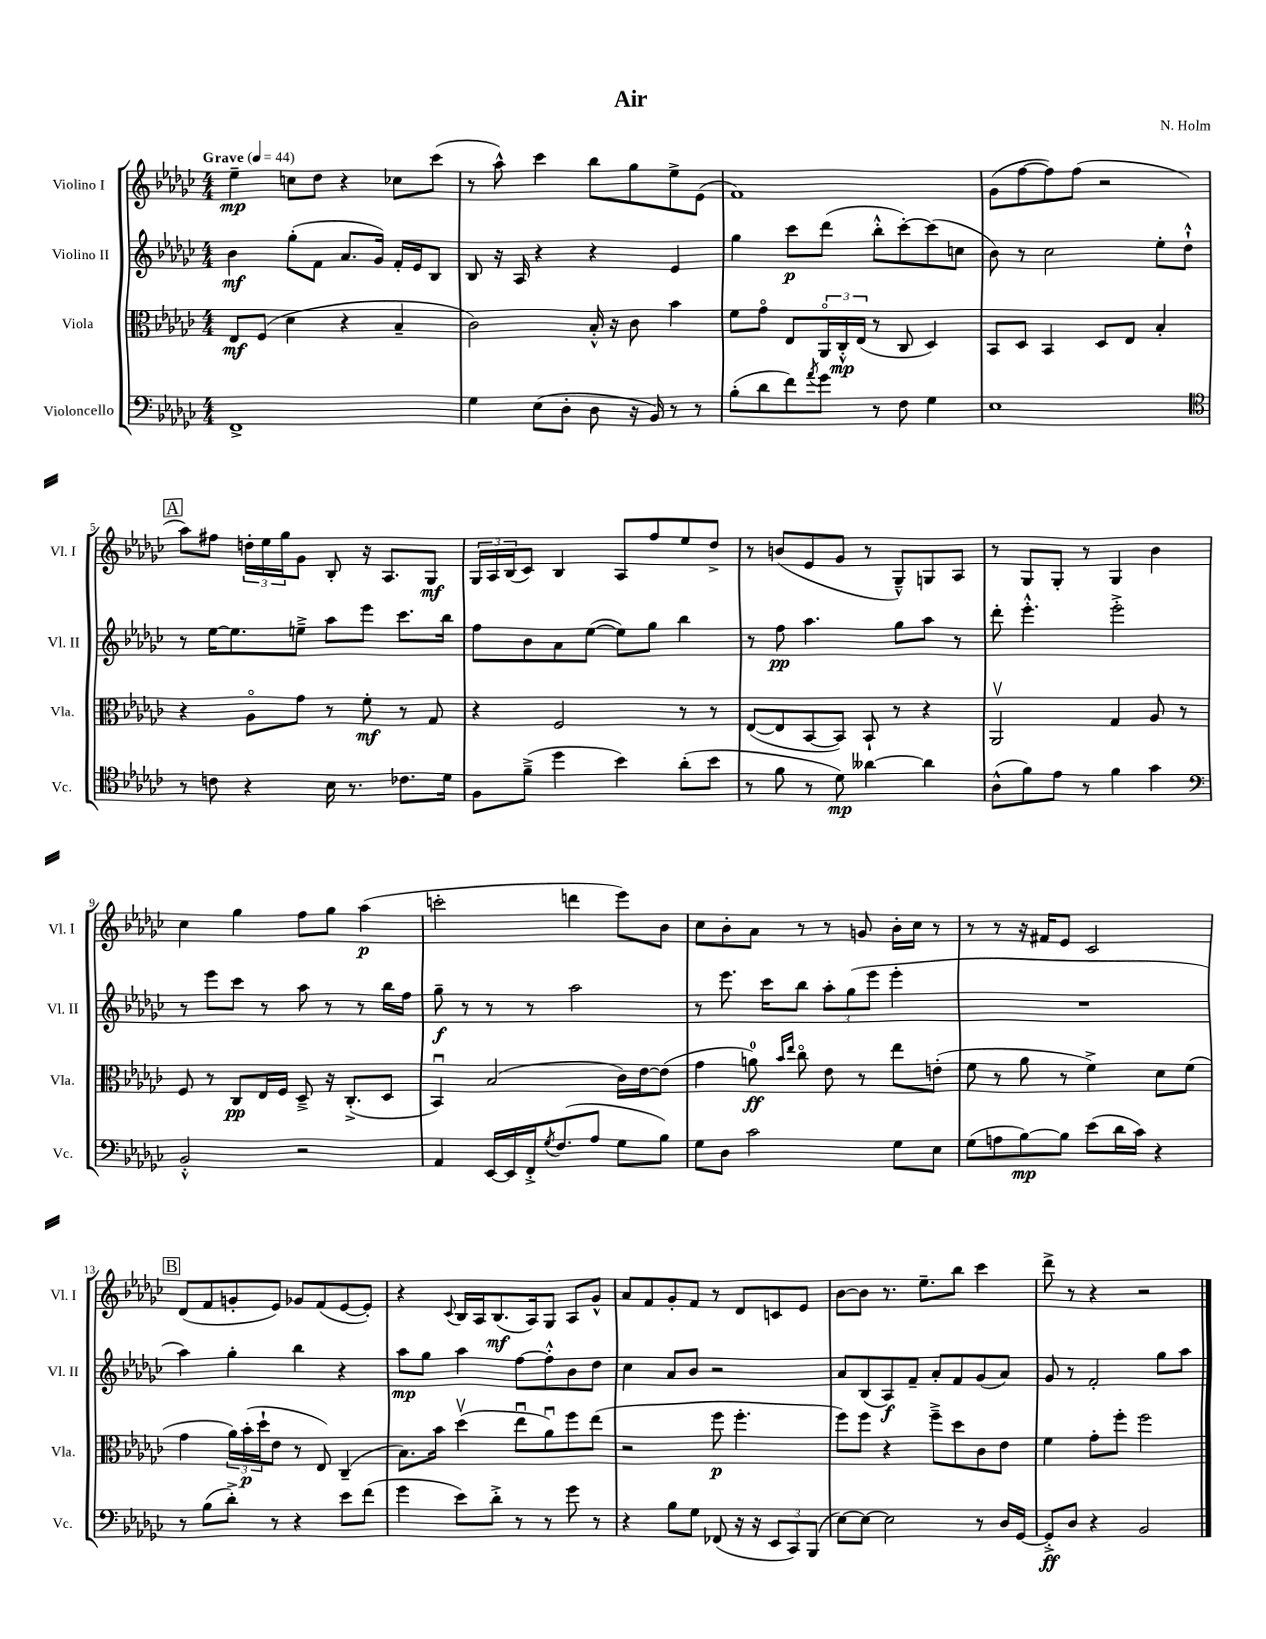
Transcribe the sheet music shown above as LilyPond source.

\header { title = "Air" composer = "N. Holm" }
<<
\new StaffGroup <<
\new Staff = "s0" \with { instrumentName = "Violino I" shortInstrumentName = "Vl. I" } {
    \clef treble \key ges \major \numericTimeSignature \time 4/4 \tempo "Grave" 4 = 44
    ees''4--\mp c''8 des''8 r4 ces''8 ces'''8( |
    r8 aes''8-^) ces'''4 bes''8 ges''8 ees''8-> ees'8( |
    f'1) |
    ges'8( f''8~ f''8) f''8( r2 |
    \mark \markup { \box "A" } aes''8) fis''8 \tuplet 3/2 { d''16-. ees''16 ges''16 } ges'8 bes8-. r16 aes8. ges8\mf |
    \tuplet 3/2 { ges16 aes16 bes16( } ces'8) bes4 aes8 f''8 ees''8 des''8-> |
    r8 b'8( ees'8 ges'8 r8 ges8---^) g8 aes8 |
    r8 ges8 ges8-. r8 ges4 bes'4 |
    ces''4 ges''4 f''8 ges''8 aes''4\p( |
    c'''2-. d'''4 ees'''8) bes'8 |
    ces''8 bes'8-. aes'8 r8 r8 g'8 bes'16-. ces''16 r8 |
    r8 r8 r16 fis'16 ees'8 ces'2 |
    \mark \markup { \box "B" } des'8( f'8 g'8-. ees'8) ges'8 f'8( ees'8~ ees'8-.) |
    r4 \appoggiatura { ces'8 } bes16 aes16 bes8.\mf( aes16) ges8 aes8 ges'8-^ |
    aes'8 f'8 ges'8-. f'8 r8 des'8 c'8 ees'8 |
    bes'8~ bes'8 r8. ees''8.-- bes''8 ces'''4 |
    des'''8-> r8 r4 r2 \bar "|." |
}
\new Staff = "s1" \with { instrumentName = "Violino II" shortInstrumentName = "Vl. II" } {
    \clef treble \key ges \major \numericTimeSignature \time 4/4
    bes'4\mf ges''8-.( f'8 aes'8. ges'16) f'16-. ees'16 bes8 |
    bes8 r16 aes16 r4 r4 ees'4 |
    ges''4 ces'''8\p des'''8( bes''8-.-^ ces'''8~-.) ces'''8( c''8 |
    bes'8) r8 ces''2 ees''8-. des''8-!-^ |
    \mark \markup { \box "A" } r8 ees''16~ ees''8. e''8---> aes''8 ees'''8 ces'''8. bes''16 |
    f''8 bes'8 aes'8 ees''8~( ees''8) ges''8 bes''4 |
    r8 f''8\pp aes''4. ges''8 aes''8 r8 |
    des'''8-. ees'''4.-.-^ ees'''2-.-> |
    r8 ees'''8 ces'''8 r8 aes''8 r8 r8 bes''16 f''16 |
    ges''8--\f r8 r8 r8 aes''2 |
    r8 ees'''8. ces'''16 bes''8 \tuplet 3/2 { aes''8-. ges''8( ees'''8 } ees'''4-. |
    R1 |
    \mark \markup { \box "B" } aes''4) ges''4-. bes''4 r4 |
    aes''8\mp ges''8 aes''4 f''8~ f''8-.-^ bes'8 des''8 |
    ces''4 aes'8 bes'8 r2 |
    aes'8 bes8( aes8\f) f'8-- aes'8-. f'8 ges'8( aes'8) |
    ges'8 r8 f'2-. ges''8 aes''8 \bar "|." |
}
\new Staff = "s2" \with { instrumentName = "Viola" shortInstrumentName = "Vla." } {
    \clef alto \key ges \major \numericTimeSignature \time 4/4
    ees8\mf f8( des'4 r4 bes4-- |
    ces'2) bes16-.-^ r16 ces'8 bes'4 |
    f'8 ges'8\flageolet ees8 \tuplet 3/2 { aes,16\flageolet ces16-.-^\mp ees16( } r8 ces8 des4) |
    bes,8 des8 bes,4 des8 ees8 bes4-. |
    \mark \markup { \box "A" } r4 aes8\flageolet ges'8 r8 f'8-.\mf r8 ges8 |
    r4 f2 r8 r8 |
    ees8~( ees8 bes,8~ bes,8) bes,8-! r8 r4 |
    aes,2\upbow ges4 aes8 r8 |
    f8 r8 ces8\pp ees16 f16 des8---> r16 ces8.-.->( des8 |
    bes,4\downbow) bes2( ces'16) ees'16~ ees'8( |
    ges'4 a'8-0\ff) \grace { bes'16 ees''16 } ces''8\flageolet ees'8 r8 ees''8 e'8-.( |
    f'8 r8 aes'8 r8 f'4->) des'8 f'8( |
    \mark \markup { \box "B" } ges'4 \tuplet 3/2 { aes'16) bes'16-.\p( des''16-! } ees'8 r8 ees8) ces4--( |
    bes8.) bes'16 des''4\upbow( ees''8\downbow aes'8\downbow) f''8 ees''8( |
    r2 f''8\p f''4.-. |
    f''8) f''8 r4 f''8---> des''8 ces'8 ees'8 |
    f'4 ges'8-. f''8-. f''2 \bar "|." |
}
\new Staff = "s3" \with { instrumentName = "Violoncello" shortInstrumentName = "Vc." } {
    \clef bass \key ges \major \numericTimeSignature \time 4/4
    f,1-> |
    ges4 ees8( des8-. des8 r16 bes,16) r8 r8 |
    bes8-.( des'8 f'8) \acciaccatura { aes'8 } ges'8 r8 f8 ges4 |
    ees1 |
    \mark \markup { \box "A" } \clef tenor r8 c'8 r4 bes16 r8. ces'8. des'16 |
    f8 f'8--->( des''4 bes'4) aes'8-.( bes'8 |
    r8 f'8 r8 des'8\mp) aeses'4~ aeses'4 |
    aes8-^( f'8) ees'8 r8 f'4 ges'4 |
    \clef bass bes,2-.-^ r2 |
    aes,4 ees,16~ ees,16 f,16-.-> \acciaccatura { ges8 } f8.( aes8 ges8 bes8) |
    ges8 des8 ces'2 ges8 ees8 |
    ges8( a8 bes8~\mp) bes8 ees'8( des'16 ces'16) r4 |
    \mark \markup { \box "B" } r8 bes8( des'8-.->) r8 r4 ees'8 f'8( |
    ges'4 ees'8) des'8-.-> r8 r8 ges'8 r8 |
    r4 bes8 ges8 fes,8( r16 r16 \tuplet 3/2 { ees,8 ces,8) bes,,8( } |
    ees8~) ees8~ ees2 r8 des16 ges,16~ |
    ges,8-.->\ff des8 r4 bes,2 \bar "|." |
}
>>
>>
